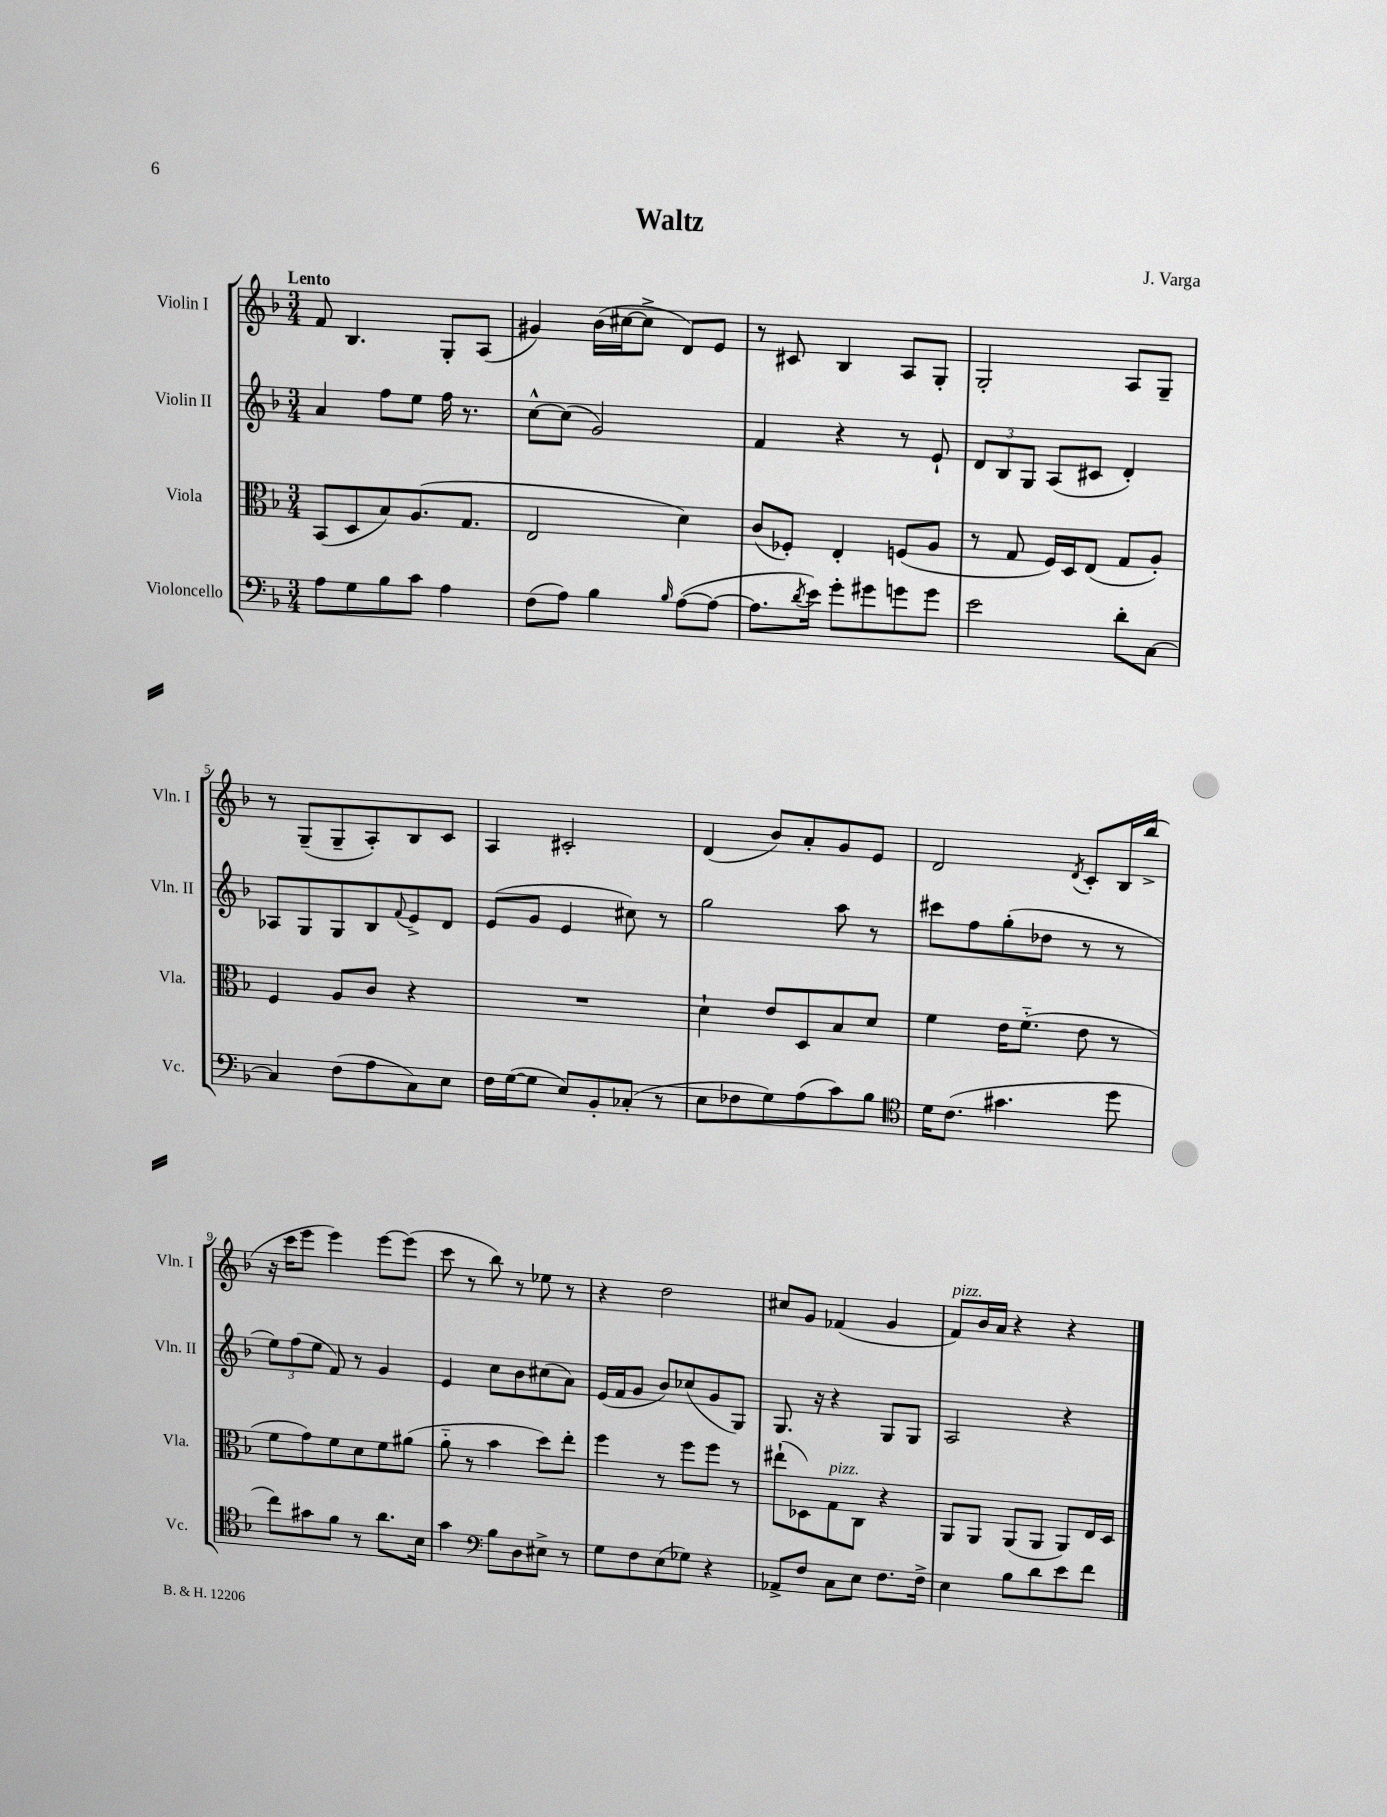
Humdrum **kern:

**kern	**kern	**kern	**kern
*staff4	*staff3	*staff2	*staff1
*clefF4	*clefC3	*clefG2	*clefG2
*k[b-]	*k[b-]	*k[b-]	*k[b-]
*M3/4	*M3/4	*M3/4	*M3/4
8A	(8BB-	4a	8f
8G	8D	.	4.B-
8B-	8B-)	8ff	.
8c	(8.A	8ee	.
4A	.	16ff	8G'
.	8.G	8.r	.
.	.	.	(8A
=	=	=	=
(8F	2E	[8cc^^	4g#)
8A)	.	(8cc]	.
4B-	.	2g)	(16b-
.	.	.	[16cc#
.	.	.	8cc#^]
16qqB-	.	.	.
([8A	4d)	.	8d)
8A_	.	.	8e
=	=	=	=
8.A]	(8c	4f	8r
.	8F-')	.	8c#
8qd	.	.	.
16e)	.	.	.
8g'	4E'	4r	4B-
8g#	.	.	.
8g	(8F	8r	8A
8g	8A	8e`	8G'
=	=	=	=
2e	8r	12d	2G'
.	.	12B-	.
.	8G	.	.
.	.	12G	.
.	16F)	(8A	.
.	16D	.	.
.	(8E	8c#	.
8d'	8G	4d')	8A
[8C	8A')	.	8G~
=	=	=	=
4C]	4F	8A-	8r
.	.	8G	(8G~
(8F	8A	8G	8G~
8A	8c	8B-	8A')
.	.	8qqf	.
8C)	4r	8e^	8B-
8E	.	8d	8c
=	=	=	=
16F	2.r	(8e	4A
([16G	.	.	.
8G]	.	8g	.
8E)	.	4e	2c#'
8BB-'	.	.	.
(8C-'	.	8cc#)	.
8r	.	8r	.
=	=	=	=
8E	4d`	2gg	(4d
8F-	.	.	.
8G)	8e	.	8b-)
(8A	8D	.	8a'
8c)	8B-	8aa	8g
8B-	8d	8r	8e
=	=	=	=
*clefC4	*	*	*
16d	4f	8ccc#	2d
(8.c	.	.	.
.	.	8ff	.
4.g#	16e	(8gg'	.
.	(8.f'~	.	.
.	.	8dd-	.
.	.	.	8qd
.	8e	8r	8c'
8dd	8r	8r	16B-
.	.	.	(16bb-^
=	=	=	=
8cc)	8f	12ee)	16r
.	.	.	16ccc
.	.	(12ff	.
8g#	8g)	.	8eee
.	.	12ee	.
8f	8f	8f)	4eee)
8r	8d	8r	.
8.a	8f	4g	[8eee
.	(8a#	.	(8eee]
16B-	.	.	.
=	=	=	=
4g	8a'~	4e	8ccc
.	8r	.	8r
*clefF4	*	*	*
8B-	4b-	8cc	8bb-)
8D	.	8b-	8r
8E#^	8dd)	(8cc#	8ee-
8r	8ee'	8a)	8r
=	=	=	=
8G	4ff	(16e	4r
.	.	16f	.
8F	.	8g	.
(8E	8r	8b-)	2dd
8G-)	8ff	(8cc-	.
4r	8ff	8g	.
.	8r	8G)	.
=	=	=	=
8AA-^	(8ee#`	8.G	8cc#
8F	8D-)	.	8g
.	.	16r	.
8C	8G	4r	(4f-
8E	8C	.	.
8.F	4r	8G	4g
.	.	8G	.
16F^	.	.	.
=	=	=	=
4E	8AA	2A	8f)
.	8AA	.	16b-
.	.	.	16a
8B-	(8AA	.	4r
8d	8AA	.	.
8e	8AA)	4r	4r
8f	16E	.	.
.	16D	.	.
==	==	==	==
*-	*-	*-	*-
